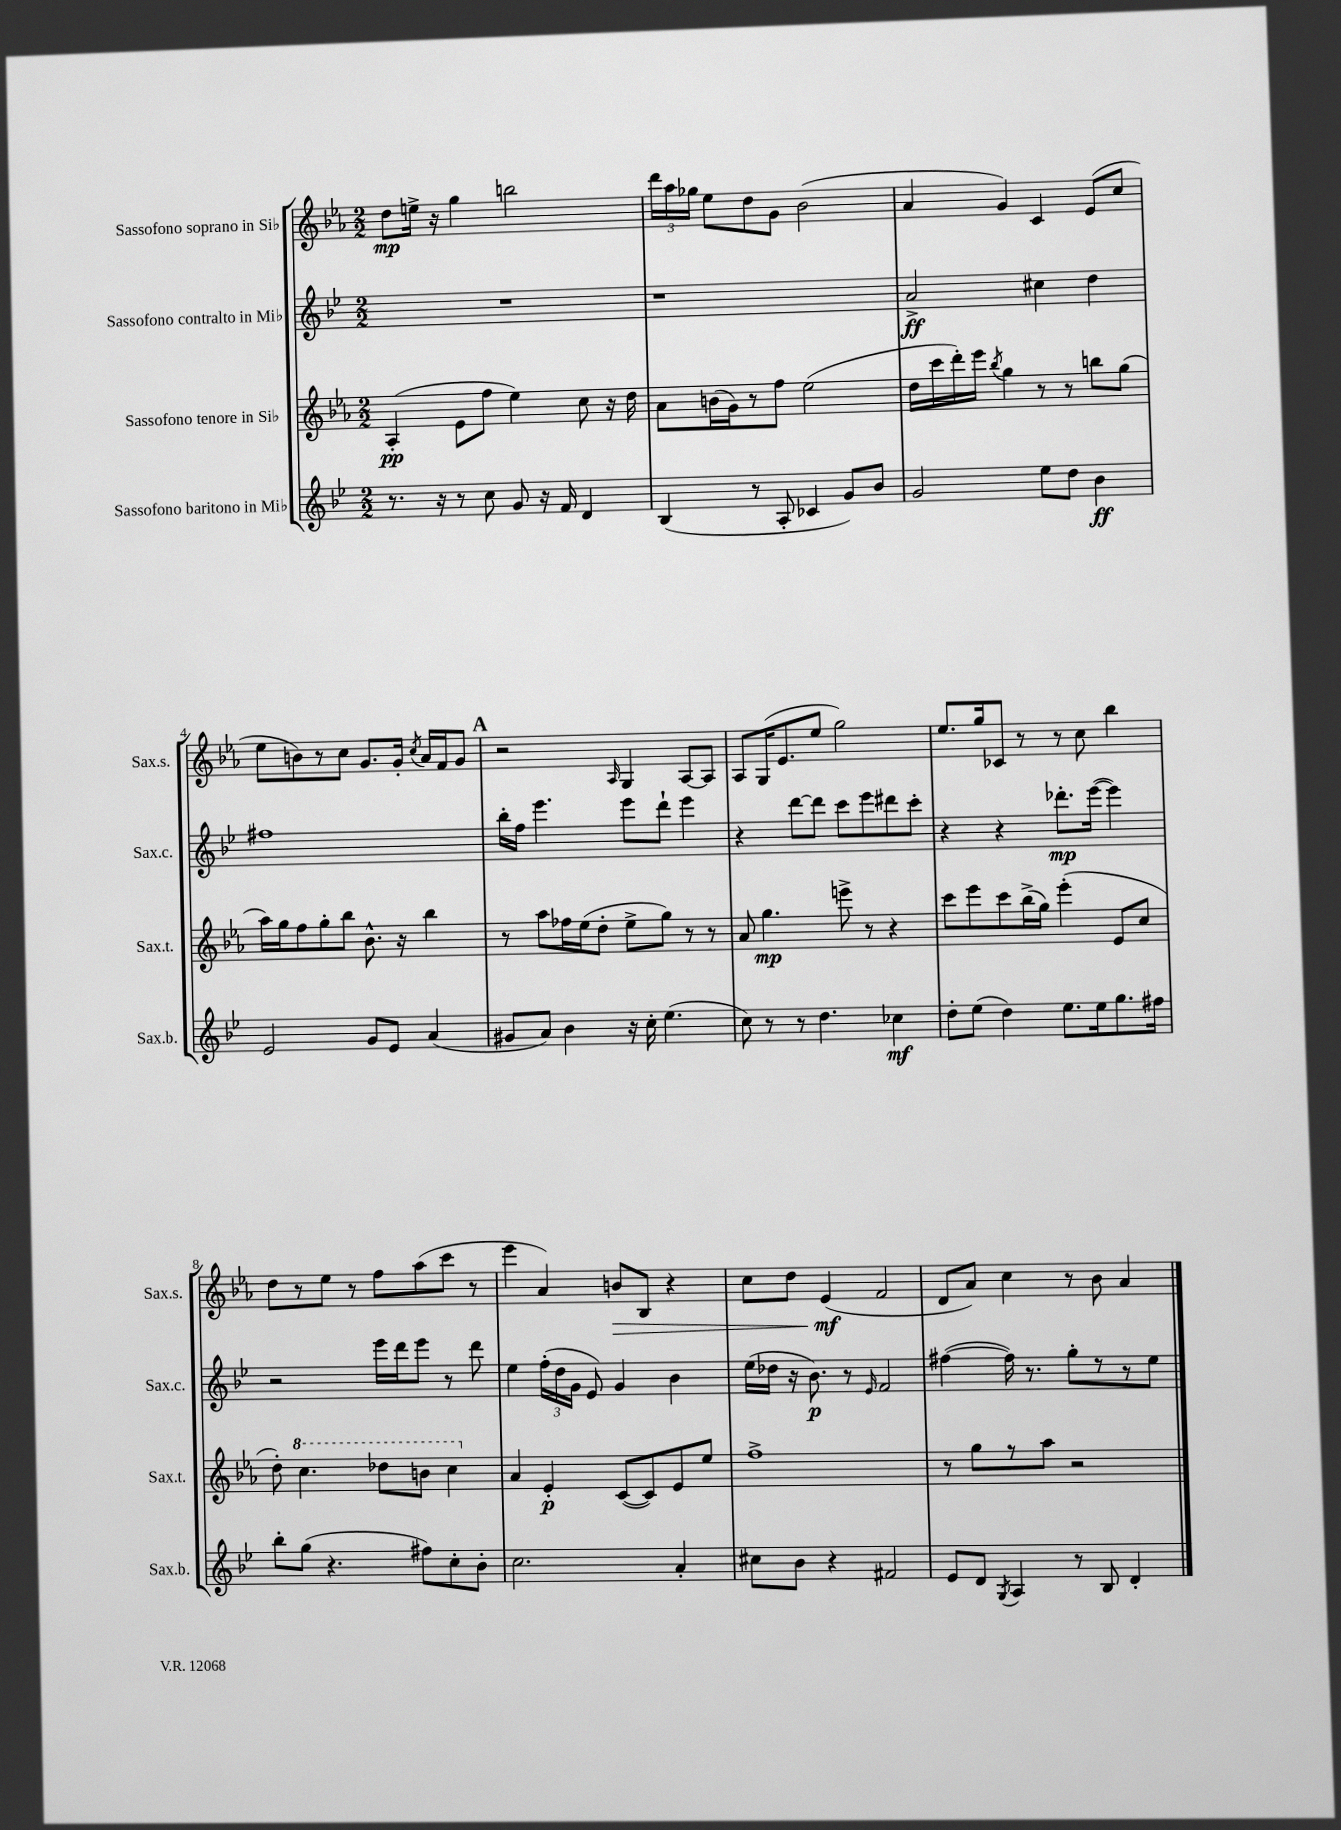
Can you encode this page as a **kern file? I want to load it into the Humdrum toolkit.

**kern	**dynam	**kern	**dynam	**kern	**dynam	**kern	**dynam
*part4	*part4	*part3	*part3	*part2	*part2	*part1	*part1
*staff4	*staff4	*staff3	*staff3	*staff2	*staff2	*staff1	*staff1
*I"Sassofono baritono in Mi♭	*	*I"Sassofono tenore in Si♭	*	*I"Sassofono contralto in Mi♭	*	*I"Sassofono soprano in Si♭	*
*I'Sax.b.	*	*I'Sax.t.	*	*I'Sax.c.	*	*I'Sax.s.	*
*clefG2	*	*clefG2	*	*clefG2	*	*clefG2	*
*k[b-e-]	*	*k[b-e-a-]	*	*k[b-e-]	*	*k[b-e-a-]	*
*M2/2	*	*M2/2	*	*M2/2	*	*M2/2	*
=1	=1	=1	=1	=1	=1	=1	=1
8.r	.	(4A-'/	pp	1r	.	8dd\L	mp
.	.	.	.	.	.	16een^\Jk	.
16r	.	.	.	.	.	16r	.
8r	.	8e-\L	.	.	.	4gg\	.
8cc\	.	8ff\J	.	.	.	.	.
8g/	.	4ee-\)	.	.	.	2bbn\	.
16r	.	.	.	.	.	.	.
16f/	.	.	.	.	.	.	.
4d/	.	8cc\	.	.	.	.	.
.	.	16r	.	.	.	.	.
.	.	16dd\	.	.	.	.	.
=2	=2	=2	=2	=2	=2	=2	=2
(4B-/	.	8a-\L	.	1r	.	24ddd\LL	.
.	.	.	.	.	.	24aa-\	.
.	.	.	.	.	.	24gg-X\JJ	.
.	.	(16bn\L	.	.	.	8ee-\L	.
.	.	16g\J)	.	.	.	.	.
8r	.	8r	.	.	.	8dd\	.
8A'/	.	8ff\J	.	.	.	8g\J	.
4c-X/	.	(2ee-\	.	.	.	(2b-\	.
8g/L)	.	.	.	.	.	.	.
8b-/J	.	.	.	.	.	.	.
=3	=3	=3	=3	=3	=3	=3	=3
2g/	.	16dd\LL	.	2a^/	ff	4a-/	.
.	.	16ccc\	.	.	.	.	.
.	.	16ddd'\)	.	.	.	.	.
.	.	16eee-\JJ	.	.	.	.	.
.	.	8qbb-/	.	.	.	.	.
.	.	4gg\	.	.	.	4g/)	.
8ee-\L	.	8r	.	4cc#X\	.	4c/	.
8dd\J	.	8r	.	.	.	.	.
4b-\	ff	8bbn\L	.	4dd\	.	(8e-/L	.
.	.	(8gg\J	.	.	.	8cc/J	.
!!LO:LB:g=z
=4	=4	=4	=4	=4	=4	=4	=4
2e-/	.	16aa-\LL)	.	1ff#X	.	8ee-\L	.
.	.	16gg\J	.	.	.	.	.
.	.	8ff\	.	.	.	8bn\)	.
.	.	8gg'\	.	.	.	8r	.
.	.	8bb-\J	.	.	.	8cc\J	.
8g/L	.	8.b-^^\	.	.	.	8.g/L	.
8e-/J	.	.	.	.	.	.	.
.	.	16r	.	.	.	16g'/Jk	.
.	.	.	.	.	.	8qcc/	.
(4a/	.	4bb-\	.	.	.	16a-/LL	.
.	.	.	.	.	.	16f/J	.
.	.	.	.	.	.	8g/J	.
!!LO:REH:place=s1:t=A
=5	=5	=5	=5	=5	=5	=5	=5
8g#X/L	.	8r	.	16bb-'\LL	.	2r	.
.	.	.	.	16ff\JJ	.	.	.
8a/J)	.	8aa-\L	.	4.eee-\	.	.	.
4b-\	.	16ff-X\L	.	.	.	.	.
.	.	(16ee-\J	.	.	.	.	.
.	.	8dd'\J	.	.	.	.	.
.	.	.	.	.	.	16qqA-/	.
16r	.	8ee-^\L	.	8eee-\L	.	4G/	.
16cc'\	.	.	.	.	.	.	.
(4.ee-\	.	8gg\J)	.	8ddd`\J	.	.	.
.	.	8r	.	4eee-\	.	[8A-/L	.
.	.	8r	.	.	.	8A-/J]	.
=6	=6	=6	=6	=6	=6	=6	=6
8cc\)	.	8a-/	.	4r	.	8A-/L	.
8r	.	4.gg\	mp	.	.	(16G/K	.
.	.	.	.	.	.	8.e-/	.
8r	.	.	.	[8ddd\L	.	.	.
4.dd\	.	.	.	8ddd\J]	.	8ee-/J	.
.	.	8eeen^\	.	8ccc\L	.	2gg\)	.
.	.	8r	.	8eee-\	.	.	.
4cc-X\	mf	4r	.	8ddd#X\	.	.	.
.	.	.	.	8ccc'\J	.	.	.
=7	=7	=7	=7	=7	=7	=7	=7
8dd'\L	.	8ccc\L	.	4r	.	8.ee-/L	.
(8ee-\J	.	8eee-\	.	.	.	.	.
.	.	.	.	.	.	16gg/k	.
4dd\)	.	8ccc\	.	4r	.	8c-X/J	.
.	.	(16bb-^\L	.	.	.	8r	.
.	.	16gg\JJ)	.	.	.	.	.
8.ee-\L	.	(4eee-'\	.	8.ddd-X'\L	mp	8r	.
.	.	.	.	.	.	8cc\	.
16ee-\k	.	.	.	([16eee-\Jk	.	.	.
8.gg\	.	8e-/L	.	4eee-\])	.	4bb-\	.
.	.	8cc/J	.	.	.	.	.
16ff#X\Jk	.	.	.	.	.	.	.
!!LO:LB:g=z
=8	=8	=8	=8	=8	=8	=8	=8
8bb-'\L	.	8dd'\)	.	2r	.	8dd\L	.
*	*	*8va	*	*	*	*	*
(8gg\J	.	4.ccc\	.	.	.	8r	.
4.r	.	.	.	.	.	8ee-\J	.
.	.	.	.	.	.	8r	.
.	.	8ddd-X\L	.	16eee-\LL	.	8ff\L	.
.	.	.	.	16ddd\J	.	.	.
8ff#X\L)	.	8bbn\J	.	8eee-\J	.	(8aa-\	.
8cc'\	.	4ccc\	.	8r	.	8ccc\J	.
8b-'\J	.	.	.	8ddd\	.	8r	.
=9	=9	=9	=9	=9	=9	=9	=9
*	*	*X8va	*	*	*	*	*
2.cc\	.	4a-/	.	4ee-\	.	4eee-\	.
.	.	4e-'/	p	(24ff'\LL	.	4a-/)	.
.	.	.	.	24dd\	.	.	.
.	.	.	.	24g\JJ	.	.	.
.	.	.	.	8e-/)	.	.	.
!	!	!	!	!	!	!	!LO:HP:b
.	.	([8c/L	.	4g/	.	8bn/L	>
.	.	8c/])	.	.	.	8B-/J	.
4a'/	.	8e-/	.	4b-\	.	4r	.
.	.	8ee-/J	.	.	.	.	.
=10	=10	=10	=10	=10	=10	=10	=10
8cc#X\L	.	1ff^	.	(16ee-\LL	.	8cc\L	.
.	.	.	.	16dd-X\JJ	.	.	.
8b-\J	.	.	.	16r	.	8dd\J	.
.	.	.	.	8.b-\)	p	.	.
4r	.	.	.	.	.	(4e-/	mf
.	.	.	.	8r	.	.	.
.	.	.	.	16qqe-/	.	.	.
2f#X/	.	.	.	2f/	.	2f/	]
=11	=11	=11	=11	=11	=11	=11	=11
8e-/L	.	8r	.	([4ff#X\	.	8d/L	.
8d/J	.	8gg\L	.	.	.	8a-/J)	.
8qG/	.	.	.	.	.	.	.
4A/	.	8r	.	16ff#\])	.	4cc\	.
.	.	.	.	8.r	.	.	.
.	.	8aa-\J	.	.	.	.	.
8r	.	2r	.	8gg'\L	.	8r	.
8B-/	.	.	.	8r	.	8b-\	.
4d'/	.	.	.	8r	.	4a-/	.
.	.	.	.	8ee-\J	.	.	.
==	==	==	==	==	==	==	==
*-	*-	*-	*-	*-	*-	*-	*-
